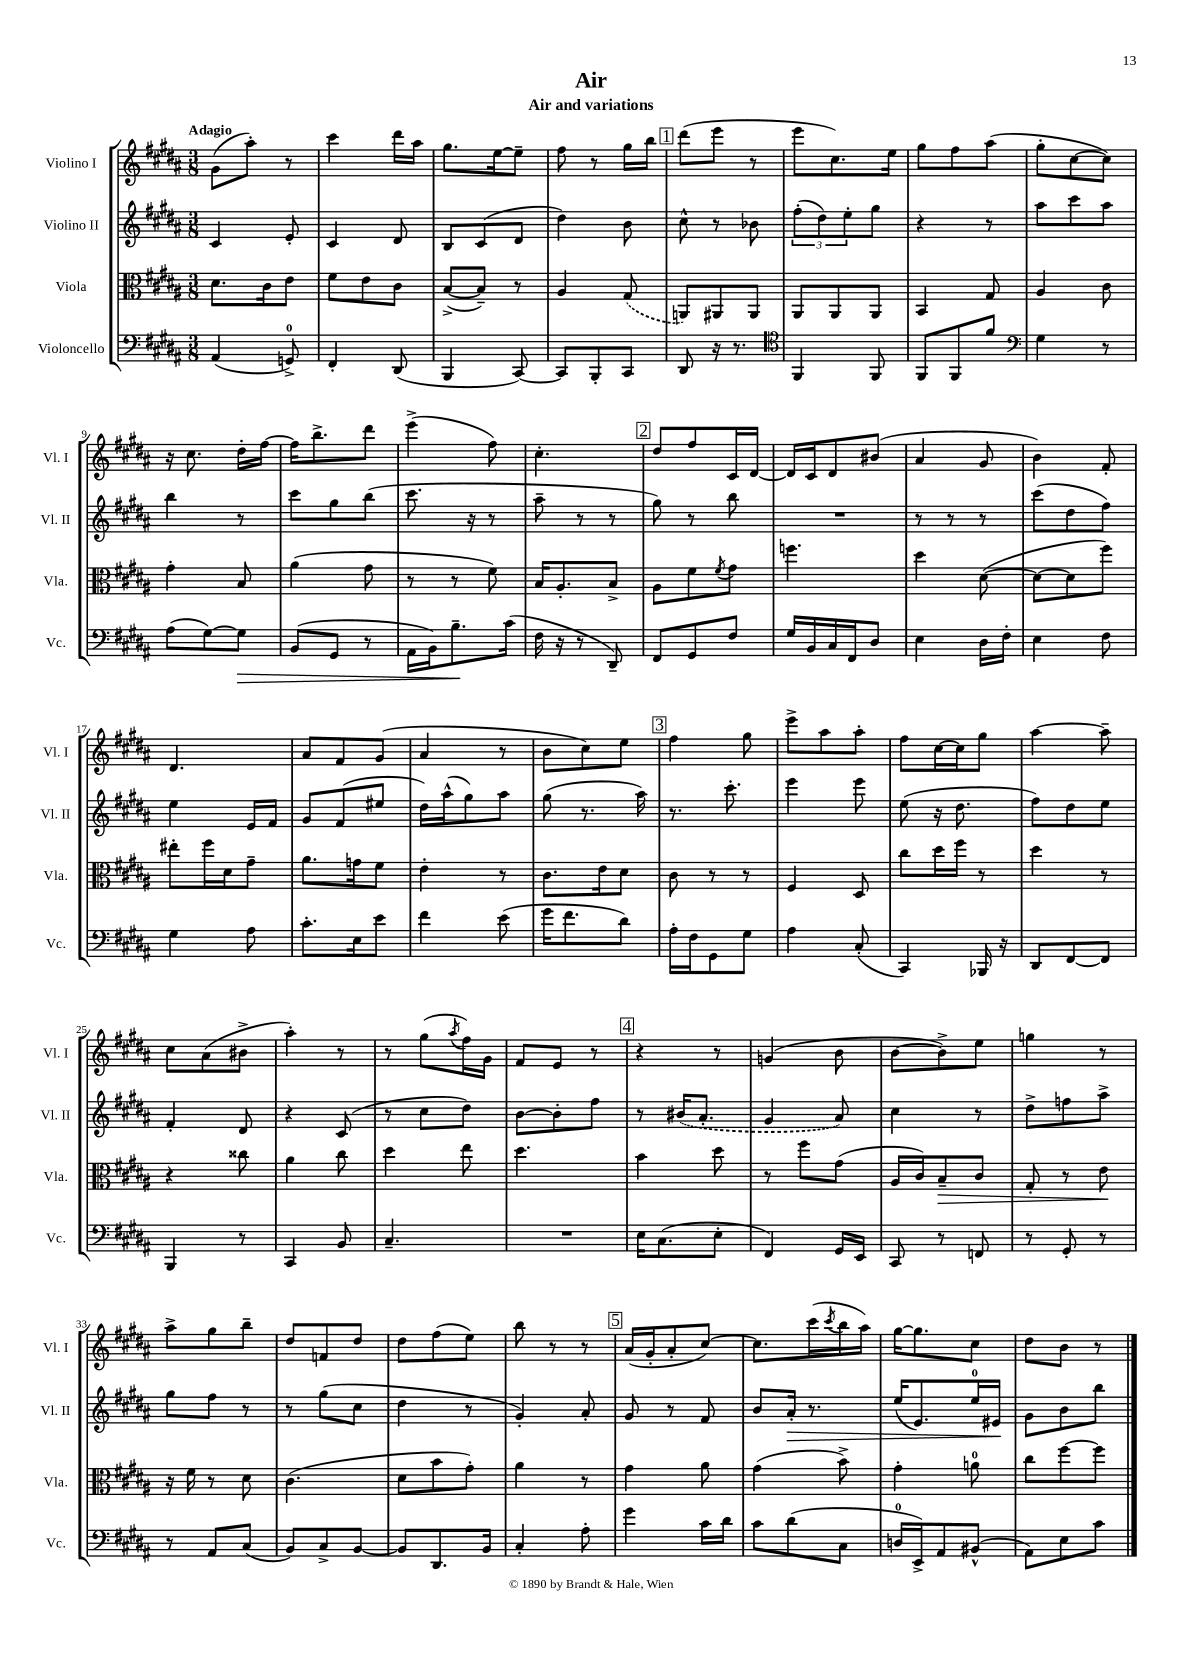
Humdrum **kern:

**kern	**kern	**kern	**kern
*staff4	*staff3	*staff2	*staff1
*clefF4	*clefC3	*clefG2	*clefG2
*k[f#c#g#d#a#]	*k[f#c#g#d#a#]	*k[f#c#g#d#a#]	*k[f#c#g#d#a#]
*M3/8	*M3/8	*M3/8	*M3/8
(4AA#	8.d#	4c#	(8g#
.	.	.	8aa#')
.	16c#	.	.
8GG^)	8e	8e'	8r
=	=	=	=
4FF#'	8f#	4c#	4ccc#
.	8e	.	.
(8DD#	8c#	8d#	16ddd#
.	.	.	16aa#
=	=	=	=
4BBB	([8B^	8B	8.gg#
.	8B~])	(8c#	.
.	.	.	[16ee
[8CC#)	8r	8d#	8ee~]
=	=	=	=
8CC#]	4A#	4dd#)	8ff#
8BBB'	.	.	8r
8CC#	(8G#	8b	16gg#
.	.	.	16bb
=	=	=	=
8DD#	8AA)	8cc#^^	(8ddd#
16r	8AA#	8r	8eee
8.r	.	.	.
.	8AA#	8b-	8r
=	=	=	=
*clefC4	*	*	*
4FF#	8AA#	(12ff#'	8eee
.	.	12dd#)	.
.	8AA#	.	8.cc#)
.	.	12ee'	.
8FF#	8AA#	8gg#	.
.	.	.	16ee
=	=	=	=
8FF#	4BB	4r	8gg#
8FF#	.	.	8ff#
8f#	8G#	8r	(8aa#
=	=	=	=
*clefF4	*	*	*
4G#	4A#	8aa#	8gg#'
.	.	8ccc#	[8cc#
8r	8c#	8aa#	8cc#])
=	=	=	=
(8A#	4g#'	4bb	16r
.	.	.	8.cc#
[8G#)	.	.	.
8G#]	8B	8r	16dd#'
.	.	.	[16ff#
=	=	=	=
(8BB	(4a#	8ccc#	16ff#]
.	.	.	8.bb^
8GG#	.	8gg#	.
8r	8g#	(8bb	8ddd#
=	=	=	=
16AA#	8r	8.ccc#	(4eee^
16BB)	.	.	.
8.B~	8r	.	.
.	.	16r	.
.	8f#)	8r	8ff#)
(16c#	.	.	.
=	=	=	=
16F#	16B	8aa#~	4.cc#'
16r	8.A#'	.	.
8r	.	8r	.
8DD#~)	8B^	8r	.
=	=	=	=
8FF#	8A#	8gg#)	8dd#
8GG#	8f#	8r	8ff#
.	8qf#	.	.
8F#	8g#	8bb	16c#
.	.	.	[16d#
=	=	=	=
16G#	4.ff	4.r	16d#]
16BB	.	.	16c#
16C#	.	.	8d#
16FF#	.	.	.
8D#	.	.	(8b#
=	=	=	=
4E	4dd#	8r	4a#
.	.	8r	.
16D#	([8d#	8r	8g#
16F#'	.	.	.
=	=	=	=
4E	8d#_	(8ccc#	4b)
.	8d#]	8dd#	.
8F#	8ff#)	8ff#)	8f#'
=	=	=	=
4G#	8ee#'	4ee	4.d#
.	16ff#	.	.
.	16d#	.	.
8A#	8g#~	16e	.
.	.	16f#	.
=	=	=	=
8.c#'	8.a#	8g#	8a#
.	.	(8f#	8f#
16E	16g	.	.
8e	8f#	8ee#	(8g#
=	=	=	=
4f#	4e'	16dd#)	4a#
.	.	(16aa#^^	.
.	.	8gg#)	.
(8e	8r	8aa#	8r
=	=	=	=
16g#	8.c#	(8gg#	8b
8.f#	.	.	.
.	.	8.r	8cc#)
.	16e	.	.
8d#)	8d#	.	8ee
.	.	16aa#)	.
=	=	=	=
16A#'	8c#	8.r	4ff#
16F#	.	.	.
8GG#	8r	.	.
.	.	8.ccc#'	.
8G#	8r	.	8gg#
=	=	=	=
4A#	4F#	4eee	8eee^
.	.	.	8aa#
(8C#'	8D#	8eee	8aa#'
=	=	=	=
4CC#)	8cc#	(8ee	8ff#
.	16dd#	16r	[16cc#
.	16ff#	8.dd#	16cc#]
16BBB-	8r	.	8gg#
16r	.	.	.
=	=	=	=
8DD#	4dd#	8ff#)	[4aa#
[8FF#	.	8dd#	.
8FF#]	8r	8ee	8aa#~]
=	=	=	=
4BBB	4r	4f#'	8cc#
.	.	.	(8a#
8r	8cc##	8d#	8b#^
=	=	=	=
4CC#	4a#	4r	4aa#')
8BB	8cc#	(8c#	8r
=	=	=	=
4.C#~	4dd#	8r	8r
.	.	8cc#	(8gg#
.	.	.	8qaa#
.	8ee	8dd#)	16ff#)
.	.	.	16g#
=	=	=	=
4.r	4.dd#	[8b	8f#
.	.	8b']	8e
.	.	8ff#	8r
=	=	=	=
16E	4b	8r	4r
(8.C#	.	.	.
.	.	(16b#	.
.	.	8.a#'	.
8E'	8dd#	.	8r
=	=	=	=
4FF#)	8r	4g#	(4g
.	8ff#	.	.
16GG#	(8g#	8a#)	8b
16EE	.	.	.
=	=	=	=
8CC#	16A#	4cc#	[8b
.	16c#)	.	.
8r	8B~	.	8b^])
8FF	8c#	8r	8ee
=	=	=	=
8r	8G#'	8dd#^	4gg
8GG#'	8r	8ff	.
8r	8e	8aa#^	8r
=	=	=	=
8r	16r	8gg#	8aa#^
.	16f#	.	.
8AA#	8r	8ff#	8gg#
(8C#	8d#	8r	8bb~
=	=	=	=
8BB)	(4.c#	8r	8dd#
8C#^	.	(8gg#	8f
[8BB	.	8cc#	8dd#
=	=	=	=
8BB]	8d#	4dd#	8dd#
8.DD#	8b	.	(8ff#
.	8g#')	8r	8ee)
16BB	.	.	.
=	=	=	=
4C#'	4a#	4g#')	8bb
.	.	.	8r
8A#'	8r	8a#'	8r
=	=	=	=
4g#	4g#	8g#	(16a#
.	.	.	16g#'
.	.	8r	8a#'
16c#	8a#	8f#	[8cc#)
16d#	.	.	.
=	=	=	=
8c#	(4g#	8b	8.cc#]
(8d#	.	16a#'	.
.	.	8.r	(16ccc#
.	.	.	8qccc#
8C#	8b^)	.	16bb
.	.	.	16aa#)
=	=	=	=
16D	4g#'	(16ee	[16gg#
16EE^)	.	8.e)	8.gg#]
8AA#	.	.	.
(8BB#^^	8a	16ee	8cc#
.	.	16e#	.
=	=	=	=
8AA#)	8cc#	8g#	8dd#
8E	[8ff#	8b	8b
8c#	8ff#]	8bb	8r
==	==	==	==
*-	*-	*-	*-
